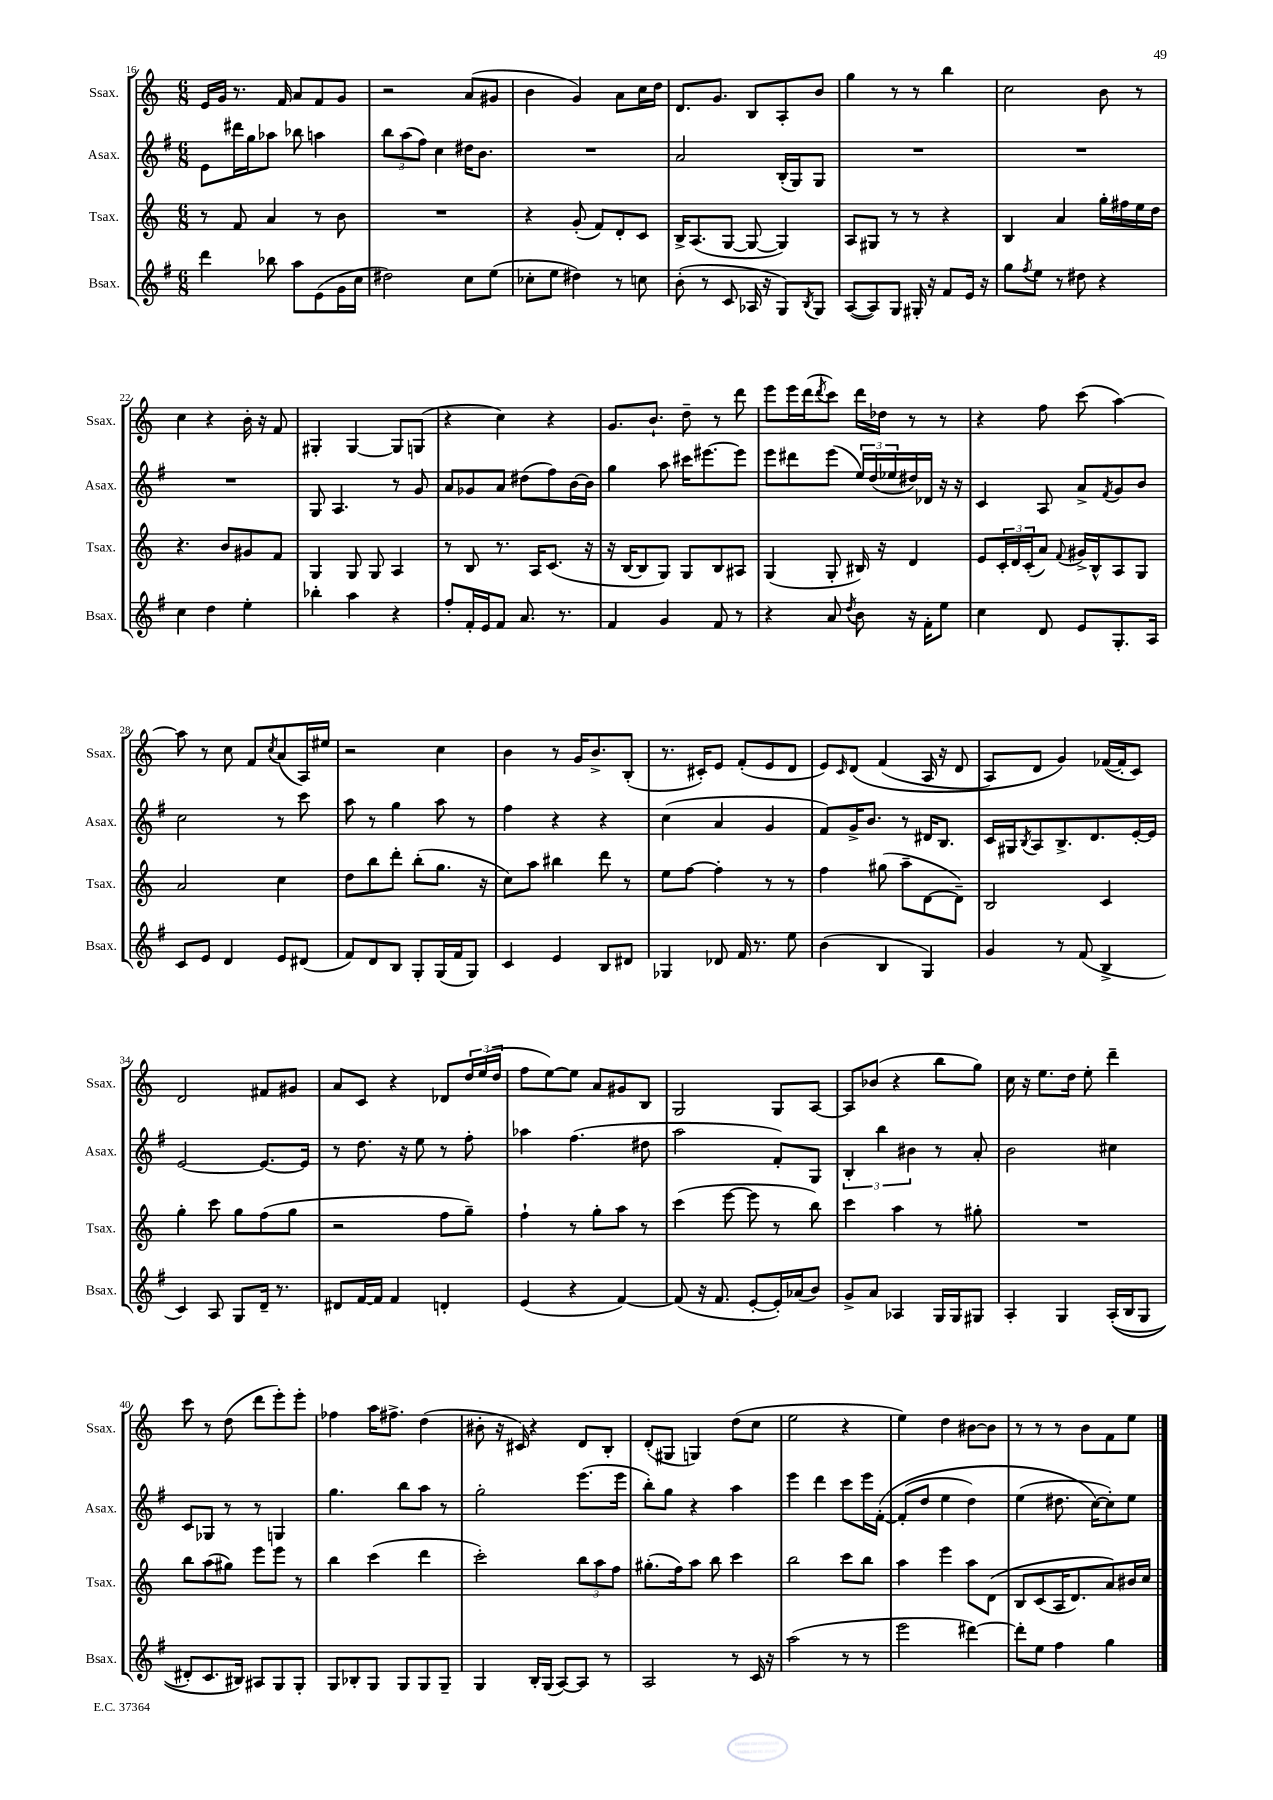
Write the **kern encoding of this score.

**kern	**kern	**kern	**kern
*staff4	*staff3	*staff2	*staff1
*clefG2	*clefG2	*clefG2	*clefG2
*k[f#]	*k[]	*k[f#]	*k[]
*M6/8	*M6/8	*M6/8	*M6/8
4ddd	8r	8e	16e
.	.	.	16g
.	8f	16ddd#	8.r
.	.	16gg	.
8bb-	4a	8aa-	.
.	.	.	16f
8aa	.	8bb-	8a
(8e	8r	4aa	8f
16g	8b	.	8g
16cc	.	.	.
=	=	=	=
2dd#)	2.r	12bb	2r
.	.	(12aa	.
.	.	12ff#)	.
.	.	4cc	.
8cc	.	16dd#	(8a
.	.	8.b	.
(8ee	.	.	8g#
=	=	=	=
8cc-'	4r	2.r	4b
8ee	.	.	.
4dd#)	(8g'	.	4g)
.	8f)	.	.
8r	8d'	.	8a
8cc	8c	.	16cc
.	.	.	16dd
=	=	=	=
(8b'	16B^	2a	8.d
.	(8.A	.	.
8r	.	.	.
.	.	.	8.g
8c	[8G	.	.
16A-	8G_	.	8B
16r	.	.	.
8G)	4G])	(16B'	8A'
.	.	16G)	.
8qB	.	.	.
8G	.	8G	8b
=	=	=	=
([8A	8A	2.r	4gg
8A])	8G#	.	.
8G	8r	.	8r
16G#'	8r	.	8r
16r	.	.	.
8f#	4r	.	4bb
16e	.	.	.
16r	.	.	.
=	=	=	=
8gg	4B	2.r	2cc
8qff#	.	.	.
8ee	.	.	.
8r	4a	.	.
8dd#	.	.	.
4r	16gg'	.	8b
.	16ff#	.	.
.	16ee	.	8r
.	16dd	.	.
=	=	=	=
4cc	4.r	2.r	4cc
4dd	.	.	4r
.	8b	.	.
4ee'	8g#	.	16b'
.	.	.	16r
.	8f	.	8f
=	=	=	=
4bb-'	4G	8G	4G#'
.	.	4.A	.
4aa	8G	.	[4G#
.	8G	.	.
4r	4A	8r	8G#]
.	.	8g	(8G
=	=	=	=
8ff#'	8r	8a	4r
16f#'	8B	8g-	.
16e	.	.	.
8f#	8.r	8a	4cc)
8.a	.	(8dd#	.
.	16A	.	.
.	(8.c	8ff#)	4r
8.r	.	.	.
.	.	[16b	.
.	16r	16b]	.
=	=	=	=
4f#	16r	4gg	8.g
.	[16B	.	.
.	8B]	.	.
.	.	.	8.b`
4g	8G)	8aa	.
.	8G	16ccc#	8dd~
.	.	[8.eee#	.
8f#	8B	.	8r
8r	8A#	8eee#]	8ddd
=	=	=	=
4r	(4G	8eee	8eee
.	.	8ddd#	16eee
.	.	.	(16ddd
.	.	.	8qddd
8a	8G'	(8eee	8ccc)
8qdd	.	.	.
8b	16B#)	24ee)	16ddd
.	.	(24dd	.
.	16r	.	16dd-
.	.	24ee-	.
16r	4d	16dd#)	8r
16f#'	.	16d-	.
8ee	.	16r	8r
.	.	16r	.
=	=	=	=
4cc	8e	4c	4r
.	24c'	.	.
.	24d	.	.
.	(24c'	.	.
8d	8a)	8A	8ff
.	8qqf	.	.
8e	16g#^	8a^	(8ccc
.	16B^^	.	.
.	.	8qf#	.
8.G'	8A	8g	[4aa)
.	8G	8b	.
16A	.	.	.
=	=	=	=
8c	2a	2cc	8aa]
8e	.	.	8r
4d	.	.	8cc
.	.	.	8f
.	.	.	8qcc
8e	4cc	8r	(8a
(8d#	.	8ccc	16A)
.	.	.	16ee#
=	=	=	=
8f#)	8dd	8aa	2r
8d	8bb	8r	.
8B	8ddd'	4gg	.
8G'	(8bb'	.	.
(16G	8.gg	8aa	4cc
16f#	.	.	.
8G)	.	8r	.
.	16r	.	.
=	=	=	=
4c	8cc)	4ff#	4b
.	8aa	.	.
4e	4bb#	4r	8r
.	.	.	16g
.	.	.	8.b^
8B	8ddd	4r	.
8d#	8r	.	(8B'
=	=	=	=
4G-	8ee	(4cc	8.r
.	[8ff	.	.
.	.	.	16c#')
8d-	4ff']	4a	8e
16f#	.	.	(8f'
8.r	.	.	.
.	8r	4g	8e
8ee	8r	.	8d
=	=	=	=
(4b	4ff	8f#)	8e)
.	.	.	16qqc
.	.	16g^	&(8d
.	.	8.b	.
4B	(8gg#	.	(4f
.	8aa~	8r	.
4G)	[8d	16d#	16A
.	.	8.B	16r
.	8d~])	.	8d
=	=	=	=
4g	2B	16c	8A)
.	.	16G#	.
.	.	8qB	.
.	.	8A	8d
8r	.	8.B^	4g&)
(8f#	.	.	.
.	.	8.d	.
4B^	4c	.	([16f-
.	.	.	16f-']
.	.	[16e'	8c)
.	.	16e]	.
=	=	=	=
4c)	4gg'	[2e	2d
8A	8ccc	.	.
8G	8gg	.	.
16d~	(8ff	8.e_	8f#
8.r	.	.	.
.	8gg	.	8g#
.	.	16e]	.
=	=	=	=
8d#	2r	8r	8a
[16f#	.	8.dd	8c
16f#]	.	.	.
4f#	.	.	4r
.	.	16r	.
.	.	8ee	.
4d'	8ff	8r	8d-
.	8gg~)	8ff#'	24dd
.	.	.	(24ee
.	.	.	24dd
=	=	=	=
(4e	4ff`	4aa-	8ff
.	.	.	[8ee)
4r	8r	(4.ff#	8ee]
.	8gg'	.	8a
[4f#)	8aa	.	8g#
.	8r	8dd#	8B
=	=	=	=
(8f#]	(4ccc	2aa	2G
16r	.	.	.
8.f#	.	.	.
.	[8eee	.	.
[8e'	8eee]	.	.
16e'])	8r	8f#')	8G
(16a-	.	.	.
8b)	8bb)	8G	[8A
=	=	=	=
8g^	4ccc	6B'	8A]
8a	.	.	(8b-
.	.	6bb	.
4A-	4aa	.	4r
.	.	6b#	.
16G	8r	8r	8bb
16G	.	.	.
8G#	8gg#'	8a'	8gg)
=	=	=	=
4A'	2.r	2b	16cc
.	.	.	16r
.	.	.	8.ee
4G	.	.	.
.	.	.	16dd
.	.	.	8ee'
&((16A'	.	4cc#	4ddd~
16B	.	.	.
8G	.	.	.
=	=	=	=
8d#')	8bb	8c	8ccc
8.c	(8aa	8G-	8r
.	8gg#)	8r	(8dd
16B#&)	.	.	.
8A#	8eee	8r	8ddd
8G	8eee	4G	8eee')
8G'	8r	.	8eee'
=	=	=	=
8G	4bb	4.gg	4ff-
8B-'	.	.	.
8G	(4ccc	.	16aa
.	.	.	8.ff#^
8G	.	8bb	.
8G	4ddd	8aa	(4dd
8G~	.	8r	.
=	=	=	=
4G	2ccc')	2gg'	8b#'
.	.	.	16r
.	.	.	16c#)
16B'	.	.	4r
(16G	.	.	.
[8A)	.	.	.
8A]	12bb	(8.eee	8d
.	12aa	.	.
8r	.	.	8B'
.	12ff	.	.
.	.	16eee	.
=	=	=	=
2A	(8.gg#'	8bb')	(8d'
.	.	8gg	8G#
.	16ff)	.	.
.	8aa	4r	4G)
.	8bb	.	.
8r	4ccc	4aa	(8dd
16c	.	.	8cc
16r	.	.	.
=	=	=	=
(2aa	2bb	4eee	2ee
.	.	4ddd	.
8r	8ccc	8ccc	4r
8r	8bb	16eee	.
.	.	&([16f#'	.
=	=	=	=
2eee	4aa	(8f#']	4ee)
.	.	8dd	.
.	4eee	4ee	4dd
[4ddd#)	8aa	4dd)	[8b#
.	&(8d	.	8b#]
=	=	=	=
8ddd#']	8B	(4ee	8r
8ee	(8c	.	8r
4ff#	16A	8.dd#	8r
.	8.d)	.	.
.	.	.	8b
.	.	[16cc&)	.
4gg	8a&)	8cc'])	8f
.	16b#	8ee	8ee
.	16cc	.	.
==	==	==	==
*-	*-	*-	*-
